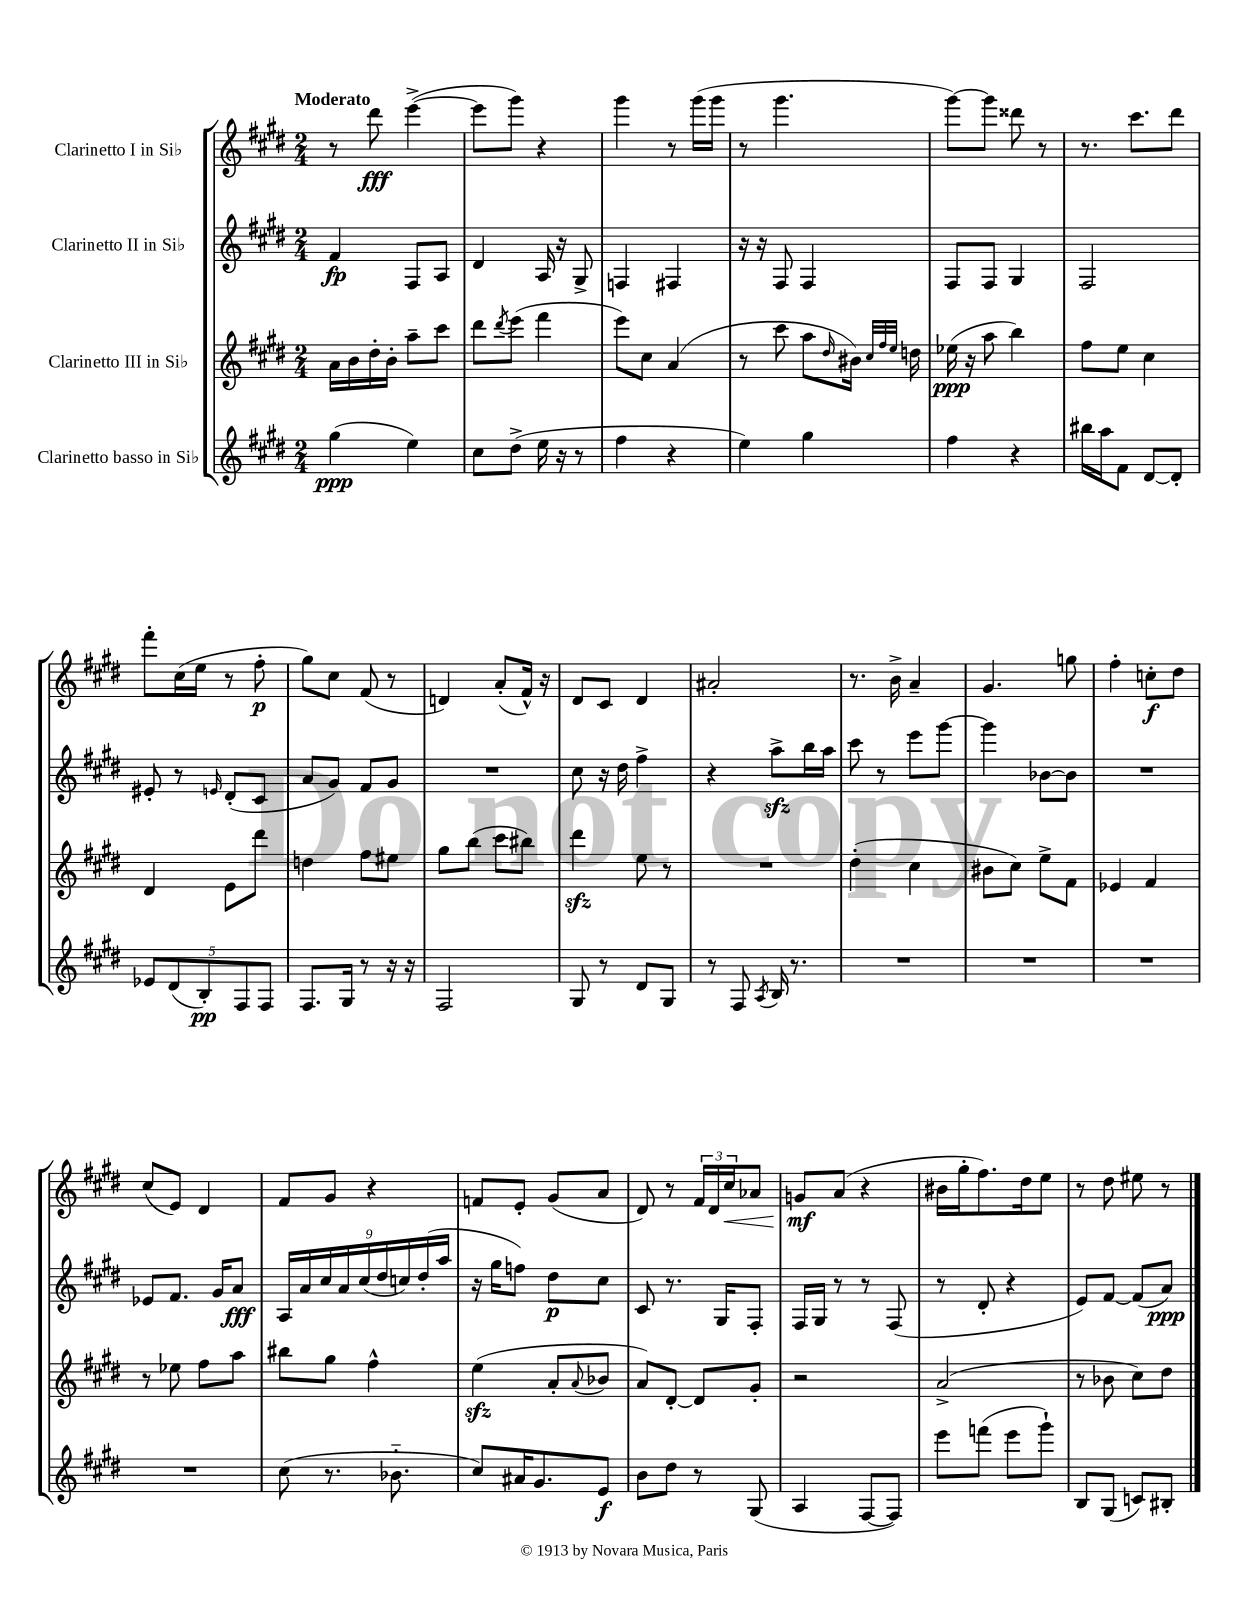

**kern	**kern	**kern	**kern
*staff4	*staff3	*staff2	*staff1
*clefG2	*clefG2	*clefG2	*clefG2
*k[f#c#g#d#]	*k[f#c#g#d#]	*k[f#c#g#d#]	*k[f#c#g#d#]
*M2/4	*M2/4	*M2/4	*M2/4
(4gg#	16a	4f#	8r
.	16b	.	.
.	16dd#'	.	8ddd#
.	16b'	.	.
4ee)	8aa~	8F#	([4eee^
.	8ccc#	8A	.
=	=	=	=
8cc#	8ddd#	4d#	8eee]
.	8qddd#	.	.
(8dd#^	(8eee	.	8ggg#)
16ee	4fff#	16A	4r
16r	.	16r	.
8r	.	8G#^	.
=	=	=	=
4ff#	8eee)	4F	4ggg#
.	8cc#	.	.
4r	(4a	4F#	8r
.	.	.	(16ggg#
.	.	.	16ggg#
=	=	=	=
4ee)	8r	16r	8r
.	.	16r	.
.	8ccc#	8F#	4.ggg#
4gg#	8aa	4F#	.
.	16qqdd#	.	.
.	16b#)	.	.
.	32qqcc#	.	.
.	32qqff#	.	.
.	32qqee	.	.
.	16dd	.	.
=	=	=	=
4ff#	(16ee-	8F#	[8ggg#)
.	16r	.	.
.	8aa	8F#	8ggg#]
4r	4bb)	4G#	8ddd##
.	.	.	8r
=	=	=	=
16bb#	8ff#	2F#	8.r
16aa	.	.	.
8f#	8ee	.	.
.	.	.	8.ccc#
[8d#	4cc#	.	.
8d#']	.	.	8ddd#
=	=	=	=
10e-	4d#	8e#'	8fff#'
(10d#	.	.	.
.	.	8r	(16cc#
.	.	.	16ee
10B')	.	.	.
.	.	16qqe	.
.	8e	(8d#'	8r
10F#	.	.	.
.	8ddd#	8c#	8ff#'
10F#	.	.	.
=	=	=	=
8.F#	4dd	8a	8gg#)
.	.	8g#)	8cc#
16G#	.	.	.
8r	8ff#	8f#	(8f#
16r	8ee#	8g#	8r
16r	.	.	.
=	=	=	=
2F#	8gg#	2r	4d)
.	(8bb	.	.
.	8ccc#	.	(8a'
.	8bb#)	.	16f#^^)
.	.	.	16r
=	=	=	=
8G#	4ddd#	8cc#	8d#
8r	.	16r	8c#
.	.	16dd#	.
8d#	8ee	4ff#^	4d#
8G#	8r	.	.
=	=	=	=
8r	2r	4r	2a#'
8F#	.	.	.
8qA	.	.	.
16B	.	8aa^	.
8.r	.	.	.
.	.	16bb	.
.	.	16aa	.
=	=	=	=
2r	(4dd#'	8ccc#	8.r
.	.	8r	.
.	.	.	16b^
.	4cc#	8eee	4a~
.	.	[8ggg#	.
=	=	=	=
2r	8b#	4ggg#]	4.g#
.	8cc#)	.	.
.	8ee^	[8b-	.
.	8f#	8b-]	8gg
=	=	=	=
2r	4e-	2r	4ff#'
.	4f#	.	8cc'
.	.	.	8dd#
=	=	=	=
2r	8r	8e-	(8cc#
.	8ee-	8.f#	8e)
.	8ff#	.	4d#
.	.	16g#	.
.	8aa	8a	.
=	=	=	=
(8cc#	8bb#	18A	8f#
.	.	18a	.
.	.	18cc#	.
8.r	8gg#	.	8g#
.	.	18a	.
.	.	(18cc#	.
.	4ff#^^	.	4r
.	.	18dd#	.
8.b-'~	.	.	.
.	.	18cc)	.
.	.	(18dd#'	.
.	.	18aa	.
=	=	=	=
8cc#)	(4ee	16r	8f
.	.	16gg#	.
16a#	.	8ff)	8e'
8.g#	.	.	.
.	8a'	8dd#	(8g#
.	8qqa	.	.
8e	8b-	8cc#	8a
=	=	=	=
8b	8a)	8c#	8d#)
8dd#	[8d#'	8.r	8r
8r	8d#]	.	24f#
.	.	.	24d#
.	.	16G#	.
.	.	.	24cc#
(8G#	8g#'	8F#'	8a-
=	=	=	=
4A	2r	16F#	8g
.	.	16G#	.
.	.	8r	(8a
[8F#	.	8r	4r
8F#])	.	(8F#	.
=	=	=	=
8eee	(2a^	8r	16b#
.	.	.	16gg#'
(8fff	.	8d#'	8.ff#)
8eee	.	4r	.
.	.	.	16dd#
8ggg#`)	.	.	8ee
=	=	=	=
8B	8r	8e)	8r
(8G#	8b-	[8f#	8dd#
8c)	8cc#)	(8f#]	8ee#
8B#'	8dd#	8a)	8r
==	==	==	==
*-	*-	*-	*-
